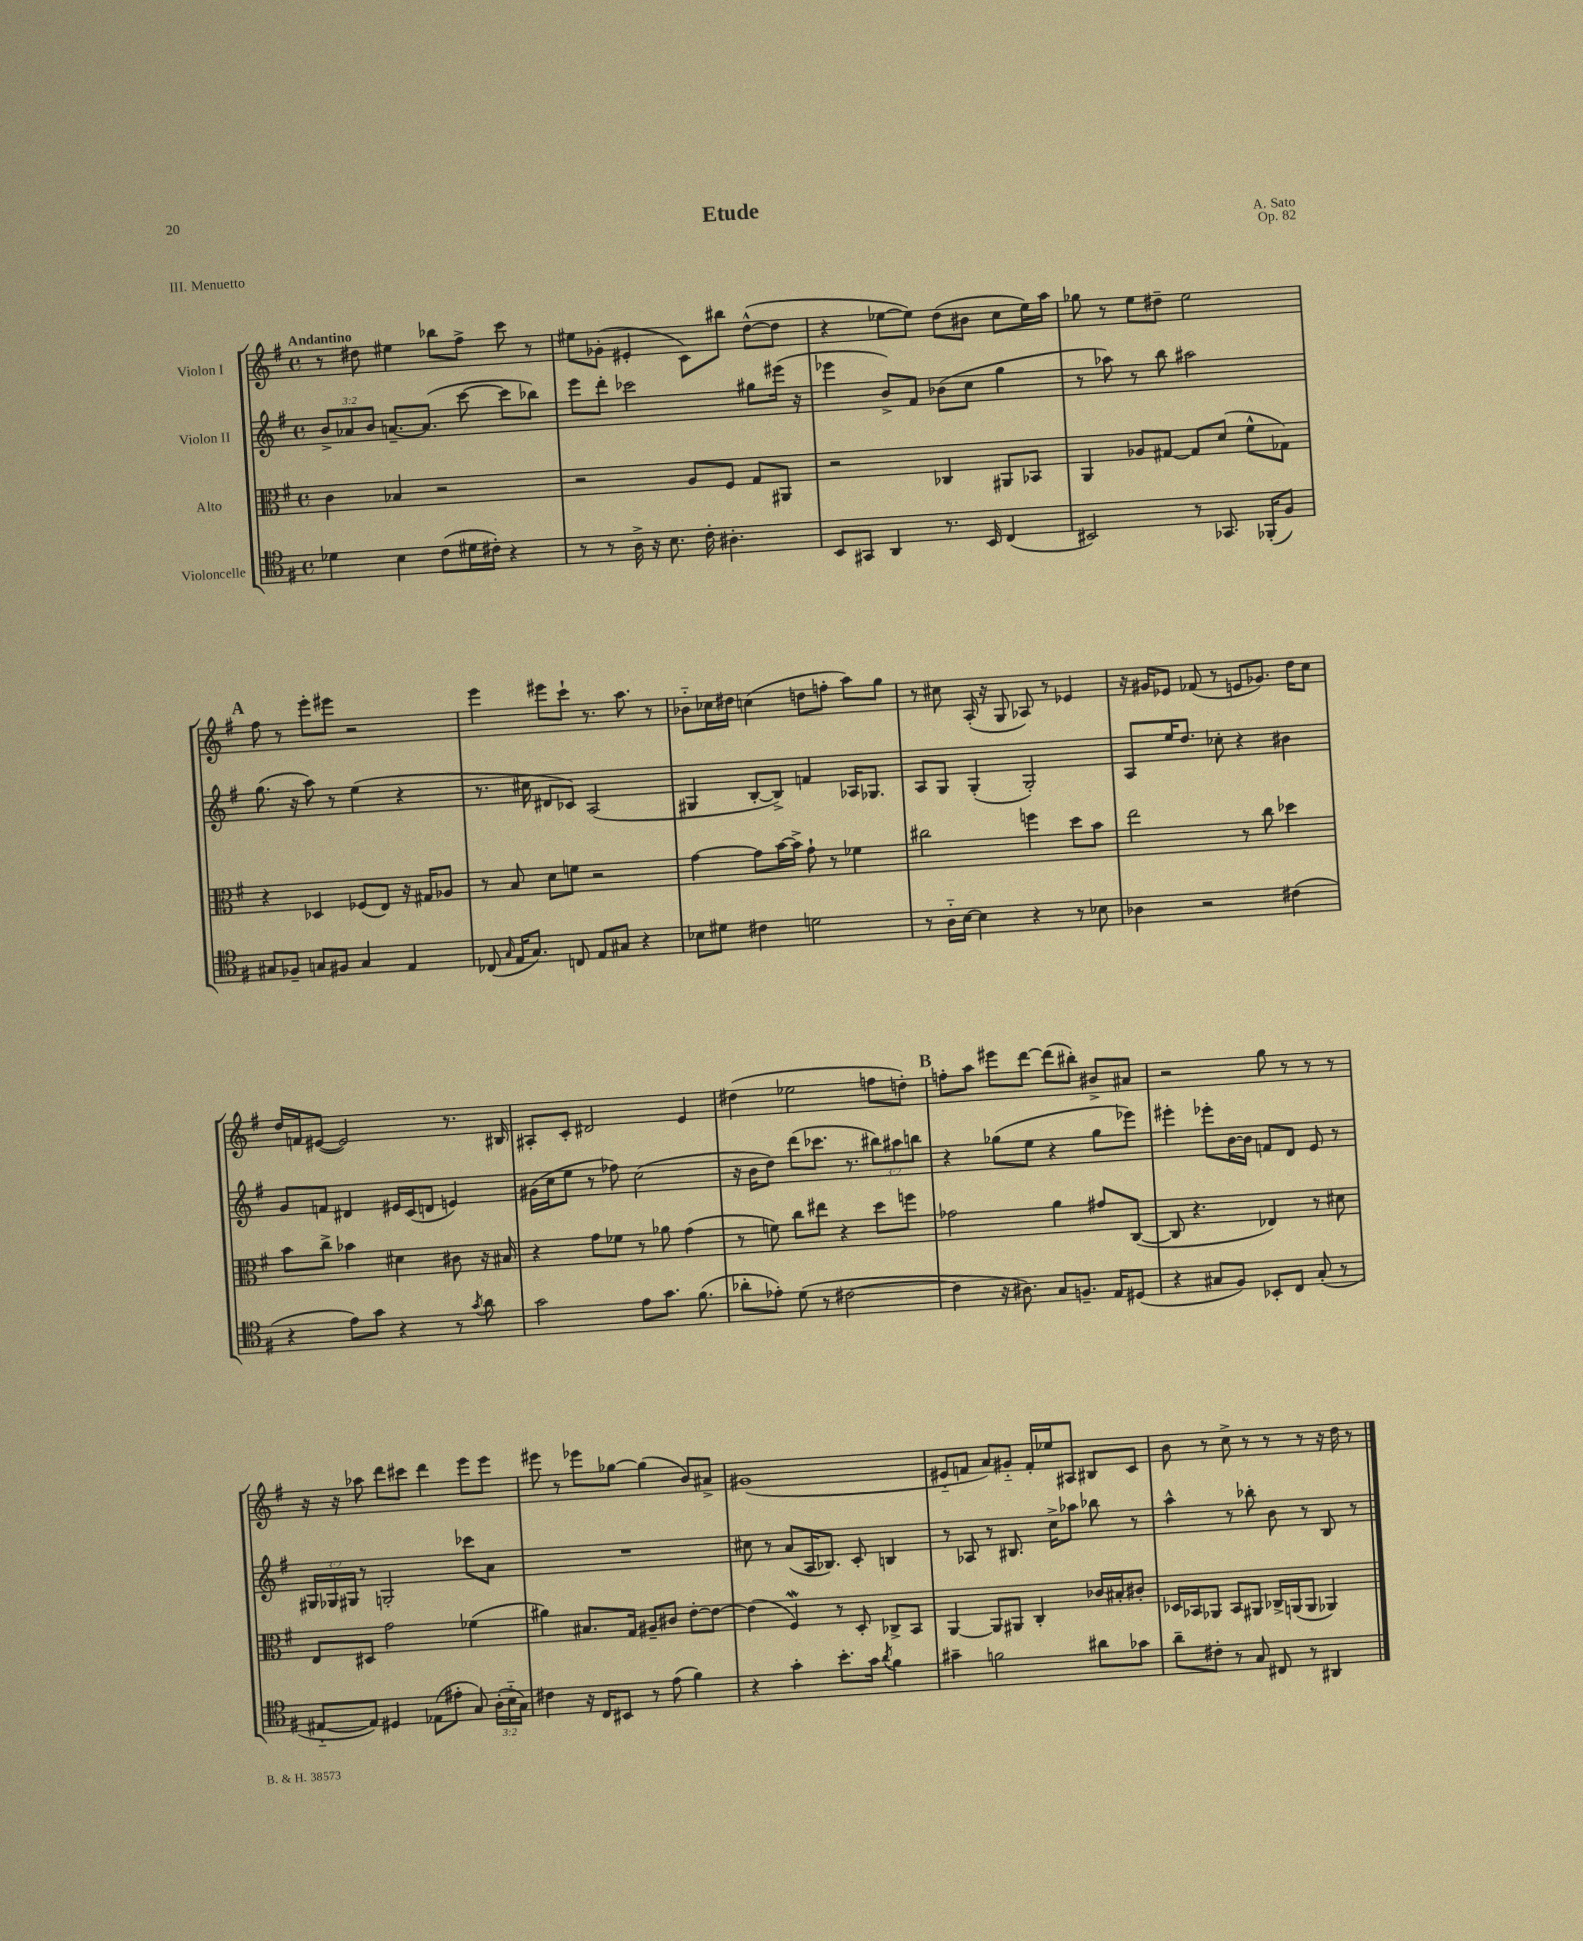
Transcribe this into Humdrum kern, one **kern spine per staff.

**kern	**kern	**kern	**kern
*part4	*part3	*part2	*part1
*staff4	*staff3	*staff2	*staff1
*I"Violoncelle	*I"Alto	*I"Violon II	*I"Violon I
*clefC4	*clefC3	*clefG2	*clefG2
*k[f#]	*k[f#]	*k[f#]	*k[f#]
*M4/4	*M4/4	*M4/4	*M4/4
*met(c)	*met(c)	*met(c)	*met(c)
=1	=1	=1	=1
!	!	!	!LO:TX:a:B:t=Andantino
4d-X\	4c\	12b^/L	8r
.	.	12a-X/	.
.	.	.	8dd#X\
.	.	12b/J	.
4B\	4B-X/	[8.an~/L	4ee#X\
.	.	(8.a/J]	.
(8c\L	2r	.	8bb-X\L
16d#X\L	.	[8ccc\	8ff#^\J
16c#X'\JJ)	.	.	.
4r	.	8ccc\L]	8ccc\
.	.	8bb-X\J)	8r
=2	=2	=2	=2
8r	2r	8eee\L	8ee#X\L
8r	.	8ddd'\J	(8g-X'\J
16A^\	.	2ccc-X\	4e#X'/
16r	.	.	.
8.B\	.	.	.
.	8A/L	.	8c\L)
16c'\	.	.	.
4.A#X'\	8F#/J	.	8bb#X\J
.	8G/L	8gg#X\L	([8dd^^\L
.	8AA#X/J	(16eee#X\Jk	8dd\J]
.	.	16r	.
=3	=3	=3	=3
8BB/L	2r	4eee-X\	4r
8GG#X/J	.	.	.
4AA/	.	8b^/L)	[8ee-X\L
.	.	8f#/J	8ee-\J])
8.r	4C-X/	(8b-X\L	(8dd\L
.	.	8cc\J	8b#X\J
16BB/	.	.	.
(4C/	8AA#X/L	4gg\	8cc\L
.	8BB-X/J	.	16ee-\L)
.	.	.	16aa\JJ
=4	=4	=4	=4
2BB#X/)	4AA/	8r	8gg-X\
.	.	8aa-X\)	8r
.	8A-X/L	8r	8ee\L
.	[8G#X/J	8bb\	8dd#X~\J
8r	8G#/L]	2aa#X\	2ee\
8.GG-X/	(8d/J	.	.
.	8f#^^\L	.	.
(16FF-X'/KL	.	.	.
8F#/J)	8G-X\J)	.	.
!!LO:LB:g=z
!!LO:REH:place=s1:t=A
=5	=5	=5	=5
8G#X/L	4r	(8.gg\	8ff#\
8F-X~/J	.	.	8r
.	.	16r	.
8Gn/L	4D-X/	8aa\)	8eee'\L
8F#X/J	.	8r	8eee#X\J
4G/	(8F-X/L	(4ee\	2r
.	8E/J)	.	.
4E/	16r	4r	.
.	16G#X/KL	.	.
.	8A-X/J	.	.
=6	=6	=6	=6
(8C-X/	8r	8.r	4eee\
16qqG/	.	.	.
16E/KL	8B/	.	.
8.G/J)	.	16cc#X\	.
.	8d\L	8d#X/L	8eee#X\L
8Cn/	8fn\J	8c-X/J)	8ccc`\J
8E/L	2r	(2A/	8.r
8G#X/J	.	.	.
.	.	.	8.aa\
4r	.	.	.
.	.	.	8r
=7	=7	=7	=7
8B-X\L	[4g\	4G#X/	8b-X\L
8d#X\J	.	.	16cc-X\L
.	.	.	16dd#X\JJ
4c#X\	8g\L]	[8B'/L	(4ccn\
.	[16b\L	8B^/J])	.
.	16b^\JJ]	.	.
2dn\	8g`\	4fn/	8ddn\L
.	8r	.	8ffn'\J
.	4f-X\	16A-X/KL	8aa\L)
.	.	8.G-X/J	.
.	.	.	8gg\J
=8	=8	=8	=8
8r	2cc#X\	8A/L	8r
16A\LL	.	8G/J	8cc#X\
[16B\JJ	.	.	.
4B\]	.	(4G'/	(16A'/
.	.	.	16r
.	.	.	8G/
4r	4ffn\	2G'/)	8A-X/)
.	.	.	8r
8r	8dd\L	.	4e-X/
8B-X\	8b\J	.	.
=9	=9	=9	=9
4A-X\	2ee\	8A/L	16r
.	.	.	16g#X/KL
.	.	16ee/K	8e-X/J
.	.	8.dd/J	.
2r	.	.	(8f-X/
.	.	8cc-X'\	8r
.	8r	4r	8en/L
.	8cc\	.	8.g-X/J)
(4c#X\	4dd-X\	4b#X\	.
.	.	.	16dd\KL
.	.	.	8cc\J
!!LO:LB:g=z
=10	=10	=10	=10
4r	8b\L	8g/L	16dd/LL
.	.	.	16fn/J
.	8cc^\J	8fn/J	([8e#X/J
8e\L)	4b-X\	4d#X/	2e#/])
8g\J	.	.	.
4r	4d#X\	16e#X/LL	.
.	.	(16c/J	.
.	.	8dn/J	.
8r	8c#X\	4en/)	8.r
8qg/	.	.	.
8a\	16r	.	.
.	16B#X/	.	16B#X/
=11	=11	=11	=11
2g\	4r	(16g#X\LL	8A#X'/L
.	.	16cc\J	.
.	.	8ee\J	8c'/J
.	8g\L	8r	2d#X/
.	8f-X\J	8ff-X\)	.
8e\L	8r	(2cc\	.
8.g\J	8a-X\	.	.
.	(4g\	.	4e/
(8.f#\	.	.	.
=12	=12	=12	=12
8a-X'\L	8r	16r	(4dd#X\
.	.	16b\KL	.
8e-X'\J)	8fn\)	8dd\J)	.
(8d\	8cc\L	(8ddd\L	2ee-X\
8r	8ee#X\J	8.ccc-X\J	.
[2c#X\	4r	.	.
.	.	8.r	.
.	8dd\L	12bb#X\L)	8ffn\L
.	.	12aa#X\	.
.	8ffn\J	.	8ddn'\J)
.	.	12bbn\J	.
!!LO:REH:place=s1:t=B
=13	=13	=13	=13
4c#\]	2g-X\	4r	8ffn'\L
.	.	.	8aa\J
16r	.	(8gg-X\L	8eee#X\L
8.A#X\)	.	.	.
.	.	8ee\J	[8ddd\J
8G/L	4a\	4r	(8ddd\L]
8.Fn~/J	.	.	8bb#X'\J)
.	8g#X/L	8gg-\L	8b#X^/L
16E/KL	.	.	.
(8D#X/J	([8C/J	8eee-X\J)	8a#X/J
=14	=14	=14	=14
4r	8C/]	4eee#X'\	2r
.	4.r	.	.
8G#X/L	.	8eee-X'\L	.
8F#/J)	.	[16b\L	.
.	.	16b\JJ]	.
8BB-X'/L	4E-X/)	8fn/L	8gg\
8C/J	.	8d/J	8r
(8G#'/	8r	8e/	8r
8r	8d#X\	8r	8r
!!LO:LB:g=z
=15	=15	=15	=15
[8E#X/L	8E/L	24G#X/LL	16r
.	.	24G-X/	.
.	.	.	16r
.	.	24G#X/JJ	.
8E#/J])	8D#X/J	8r	8aa-X\
4D#X/	2g\	2Gn'/	8ddd\L
.	.	.	8ccc#X\J
(8E-X\L	.	.	4ddd\
8e#X'\J	.	.	.
8G/)	(4f-X\	8ccc-X\L	8eee\L
(24A'\LL	.	8a\J	8eee\J
24B\	.	.	.
24G\JJ)	.	.	.
=16	=16	=16	=16
4c#X\	4a#X\)	1r	8eee#X\
.	.	.	8r
16r	8.B#X/L	.	8eee-X\L
16C/KL	.	.	.
8BB#X/J	.	.	[8gg-X\J
.	16G/Jk	.	.
8r	8A#X~/L	.	(4gg-\]
(8e\	8c#X/J	.	.
4f#\)	[8e'\L	.	8b/L)
.	8e\J_	.	8a#X^/J
=17	=17	=17	=17
4r	(4e\]	8cc#X\	(1g#X
.	.	8r	.
4g'\	4F#W/)	(8a/L	.
.	.	16A/K	.
.	.	8.B-X/J)	.
8.b'\L	8r	.	.
.	8D'/	8c'/	.
16g\Jk	.	.	.
8qa/	.	.	.
4f#\	8C-X^/L	4Bn/	.
.	8BB/J	.	.
=18	=18	=18	=18
4g#X~\	[4AA/	8r	8e#X/L
.	.	8A-X/	8fn/J
2fn\	8AA/L]	8r	8a/L)
.	8AA#X/J	8.B#X/	8g#X/J
.	4C'/	.	16f'/LL
.	.	16cc^\KL	16ee-X/J
.	.	8aa-X\J	8A#X/J
8a#X\L	16c-X/LL	8bb-X\	8B#X/L
.	16B#X'/J	.	.
8g-X\J	8c#X'/J	8r	8c/J
=19	=19	=19	=19
8a~\L	16D-X/LL	4aa^^\	8b\
.	16BB-X/J	.	.
8c#X'\J	8AA-X/J	.	8r
8r	8BB-/L	8r	8cc^\
8G/	8AA#X/J	8bb-X'\	8r
8C#X/	16C-X^/LL	8b\	8r
.	(16AAn/J	.	.
8r	8AA/J	8r	8r
4AA#X/	4AA-X/)	8B/	16r
.	.	.	16dd\
.	.	8r	8r
==	==	==	==
*-	*-	*-	*-
